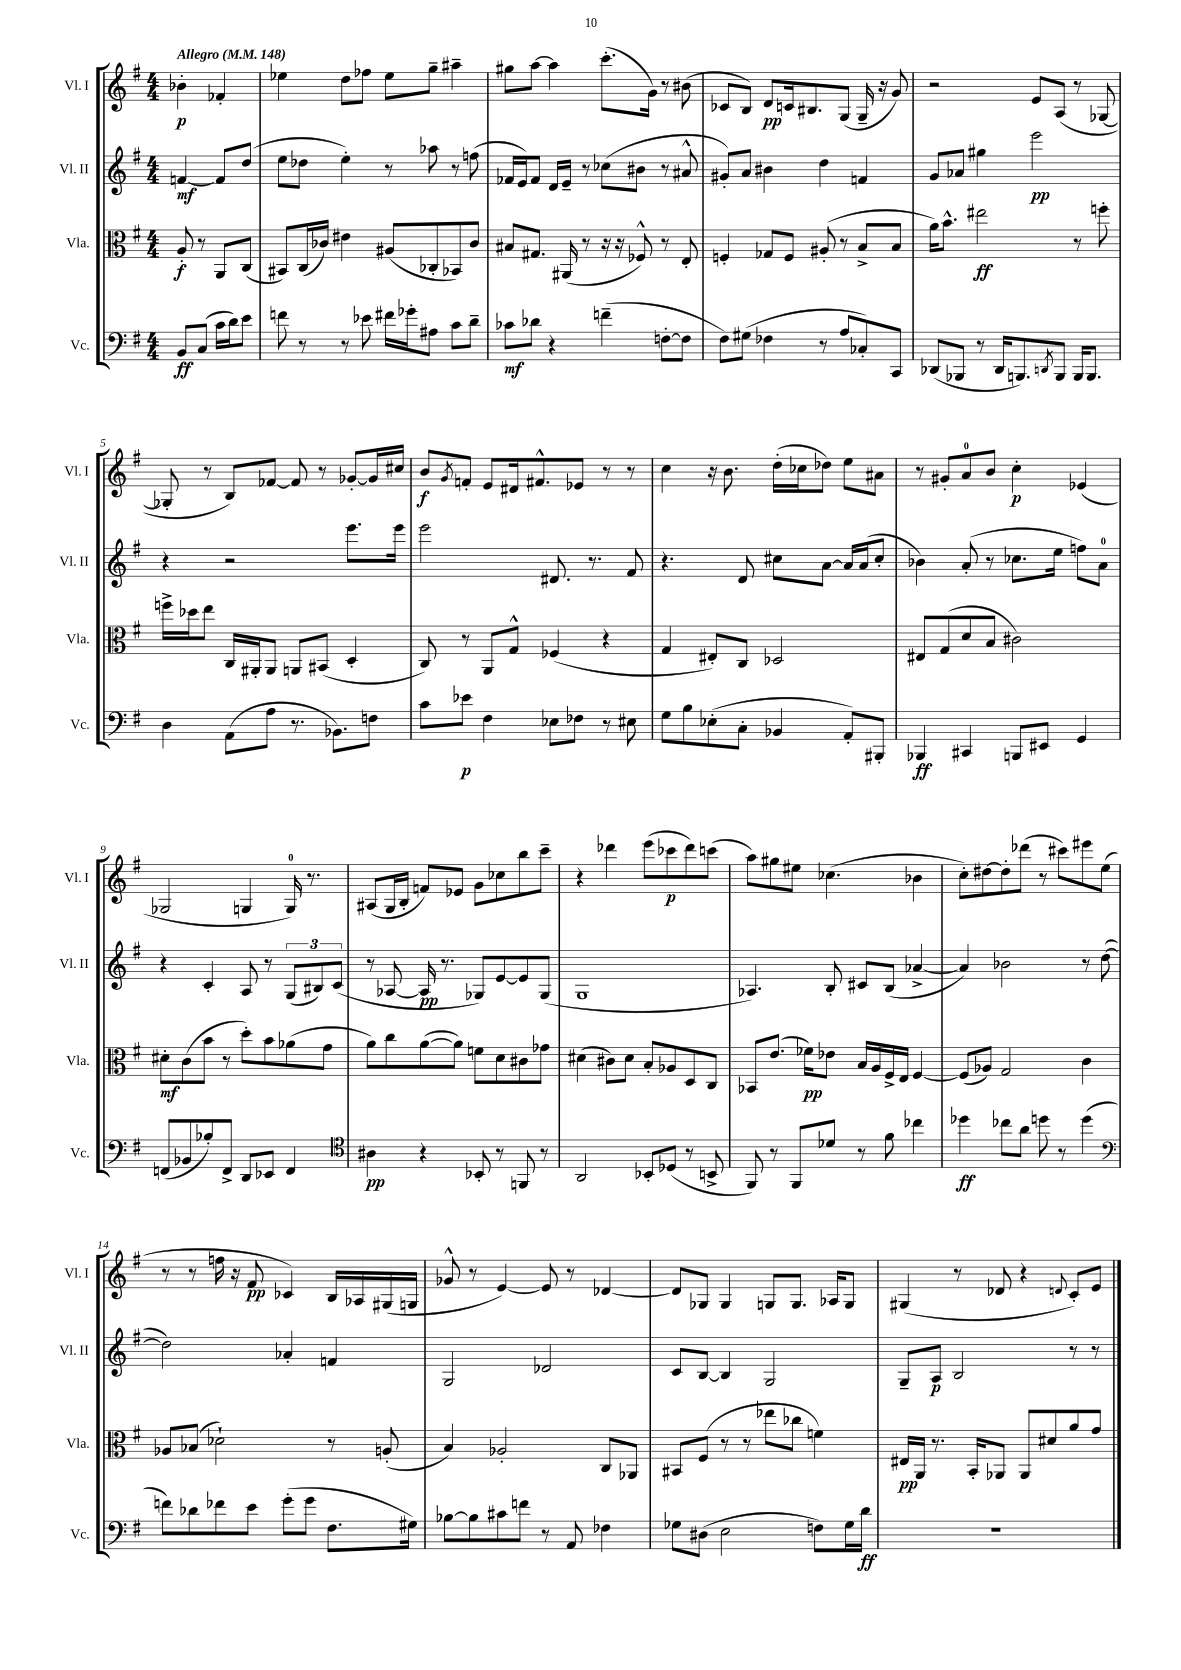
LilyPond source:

<<
\new StaffGroup <<
\new Staff = "s0" \with { instrumentName = "Vl. I" shortInstrumentName = "Vl. I" } {
    \clef treble \key g \major \numericTimeSignature \time 4/4 \partial 2 \tempo "Allegro" 4 = 148
    bes'4-.\p fes'4-. |
    ees''4 d''8 fes''8 ees''8 g''8-- ais''4-- |
    gis''8 a''8~ a''4 c'''8.-.( g'16) r8 bis'8( |
    ces'8 b8) d'8\pp c'16 bis8. g8( g16-- r16 g'8) |
    r2 e'8 a8( r8 ges8~ |
    ges8-. r8 b8) fes'8~ fes'8 r8 ges'8~-. ges'16 cis''16 |
    b'8\f \acciaccatura { g'8 } f'8-. e'8 dis'16 fis'8.-^ ees'8 r8 r8 |
    c''4 r16 b'8. d''16-.( ces''16 des''8) e''8 ais'8 |
    r8 gis'8-. a'8-0 b'8 c''4-.\p ees'4( |
    ges2 g4 g16-0) r8. |
    ais8( g16 b16-. f'8) ees'8 g'8 ces''8 b''8 c'''8-- |
    r4 des'''4 e'''8( ces'''8\p des'''8) c'''8( |
    a''8) gis''8 eis''8 ces''4.( bes'4 |
    c''8-.) dis''8~ dis''8-. des'''8( r8 cis'''8) eis'''8 e''8( |
    r8 r8 f''16 r16 fis'8\pp ces'4) b16 aes16 gis16( g16 |
    ges'8-^ r8 e'4~) e'8 r8 des'4~ |
    des'8 ges8 ges4 g8 g8. aes16 g8 |
    gis4( r8 des'8 r4 \appoggiatura { d'8 } c'8-.) e'8 \bar "|." |
}
\new Staff = "s1" \with { instrumentName = "Vl. II" shortInstrumentName = "Vl. II" } {
    \clef treble \key g \major \numericTimeSignature \time 4/4 \partial 2
    f'4~\mf f'8 d''8( |
    e''8 des''8 e''4-.) r8 aes''8 r8 f''8( |
    fes'16 e'16) fes'8 d'16 e'16-- r8 ces''8( bis'8 r8 ais'8-^ |
    gis'8-.) a'8 bis'4 d''4 f'4 |
    g'8 aes'8 gis''4 e'''2\pp |
    r4 r2 e'''8. e'''16 |
    e'''2 dis'8. r8. fis'8 |
    r4. d'8 cis''8 a'8~ a'16 a'16( cis''8-. |
    bes'4) a'8-.( r8 ces''8. e''16 f''8) a'8-0 |
    r4 c'4-. a8 r8 \tuplet 3/2 { g8( bis8) c'8( } |
    r8 aes8~ aes16\pp r8. ges8) e'8~ e'8 ges8( |
    g1 |
    aes4.) b8-. cis'8 b8( aes'4~-> |
    aes'4) bes'2 r8 d''8~( |
    d''2) aes'4-. f'4 |
    g2 des'2 |
    c'8 b8~ b4 g2 |
    g8-- a8\p b2 r8 r8 \bar "|." |
}
\new Staff = "s2" \with { instrumentName = "Vla." shortInstrumentName = "Vla." } {
    \clef alto \key g \major \numericTimeSignature \time 4/4 \partial 2
    a8-.\f r8 a,8 c8( |
    bis,8) c16( ces'16) eis'4 ais8( ces8-. bes,8) ces'8 |
    bis8 gis8. ais,16( r8 r16 r16 fes8-^) r8 e8-. |
    f4-. ges8 f8 ais8-.( r8 b8-> b8 |
    a'16) b'8.-^ eis''2\ff r8 f''8-. |
    f''16-> des''16 e''8 c16 ais,16-. ais,8 a,8 bis,8( d4-. |
    c8) r8 a,8 g8-^ fes4( r4 |
    g4 eis8-.) c8 des2 |
    eis8 g8( d'8 b8 cis'2) |
    dis'8-.\mf c'8( b'8 r8 d''8-.) b'8 aes'8( g'8 |
    a'8) c''8 a'8~( a'8) f'8 d'8 cis'8 ges'8 |
    dis'4( cis'8) dis'8 b8-. aes8 d8 c8 |
    bes,8 e'8.( fes'16\pp) ees'8 b16 a16 fis16-> e16 fis4~ |
    fis8( aes8) g2 c'4 |
    aes8 bes8( des'2-!) r8 a8-.( |
    b4) aes2-. c8 aes,8 |
    bis,8 fis8( r8 r8 ees''8 ces''8 f'4) |
    eis16\pp a,16 r8. b,16-. aes,8 aes,8 dis'8 a'8 g'8 \bar "|." |
}
\new Staff = "s3" \with { instrumentName = "Vc." shortInstrumentName = "Vc." } {
    \clef bass \key g \major \numericTimeSignature \time 4/4 \partial 2
    b,8\ff c8( c'16 d'16) e'8 |
    f'8 r8 r8 ees'8 fis'16 ges'16-. ais8 c'8 d'8-- |
    ces'8\mf des'8 r4 f'4--( f8~-. f8 |
    fis8) gis8( fes4 r8 a8 ces8-.) c,8 |
    des,8( bes,,8 r8 des,16 b,,8.) \acciaccatura { d,8 } b,,8 b,,16 b,,8. |
    d4 a,8( a8 r8. bes,8.) f8 |
    c'8 ees'8\p fis4 ees8 fes8 r8 eis8 |
    g8 b8 ees8-.( c8-. bes,4 a,8-.) bis,,8-. |
    bes,,4\ff cis,4 b,,8 eis,8 g,4 |
    f,8( bes,8 bes8-.) f,8-> d,8 ees,8 f,4 |
    \clef tenor ais4\pp r4 bes,8-. r8 f,8 r8 |
    a,2 bes,8-. des8( r8 b,8-> |
    fis,8) r8 fis,8 des'8 r8 fis'8 ces''4 |
    des''4\ff ces''8 a'8 d''8 r8 d''4( |
    \clef bass f'8) des'8 fes'8 e'8 g'8-.( g'8 fis8. gis16) |
    bes8~ bes8 cis'8 f'8 r8 a,8 fes4 |
    ges8 dis8( e2 f8) ges16 d'16\ff |
    r1 \bar "|." |
}
>>
>>
